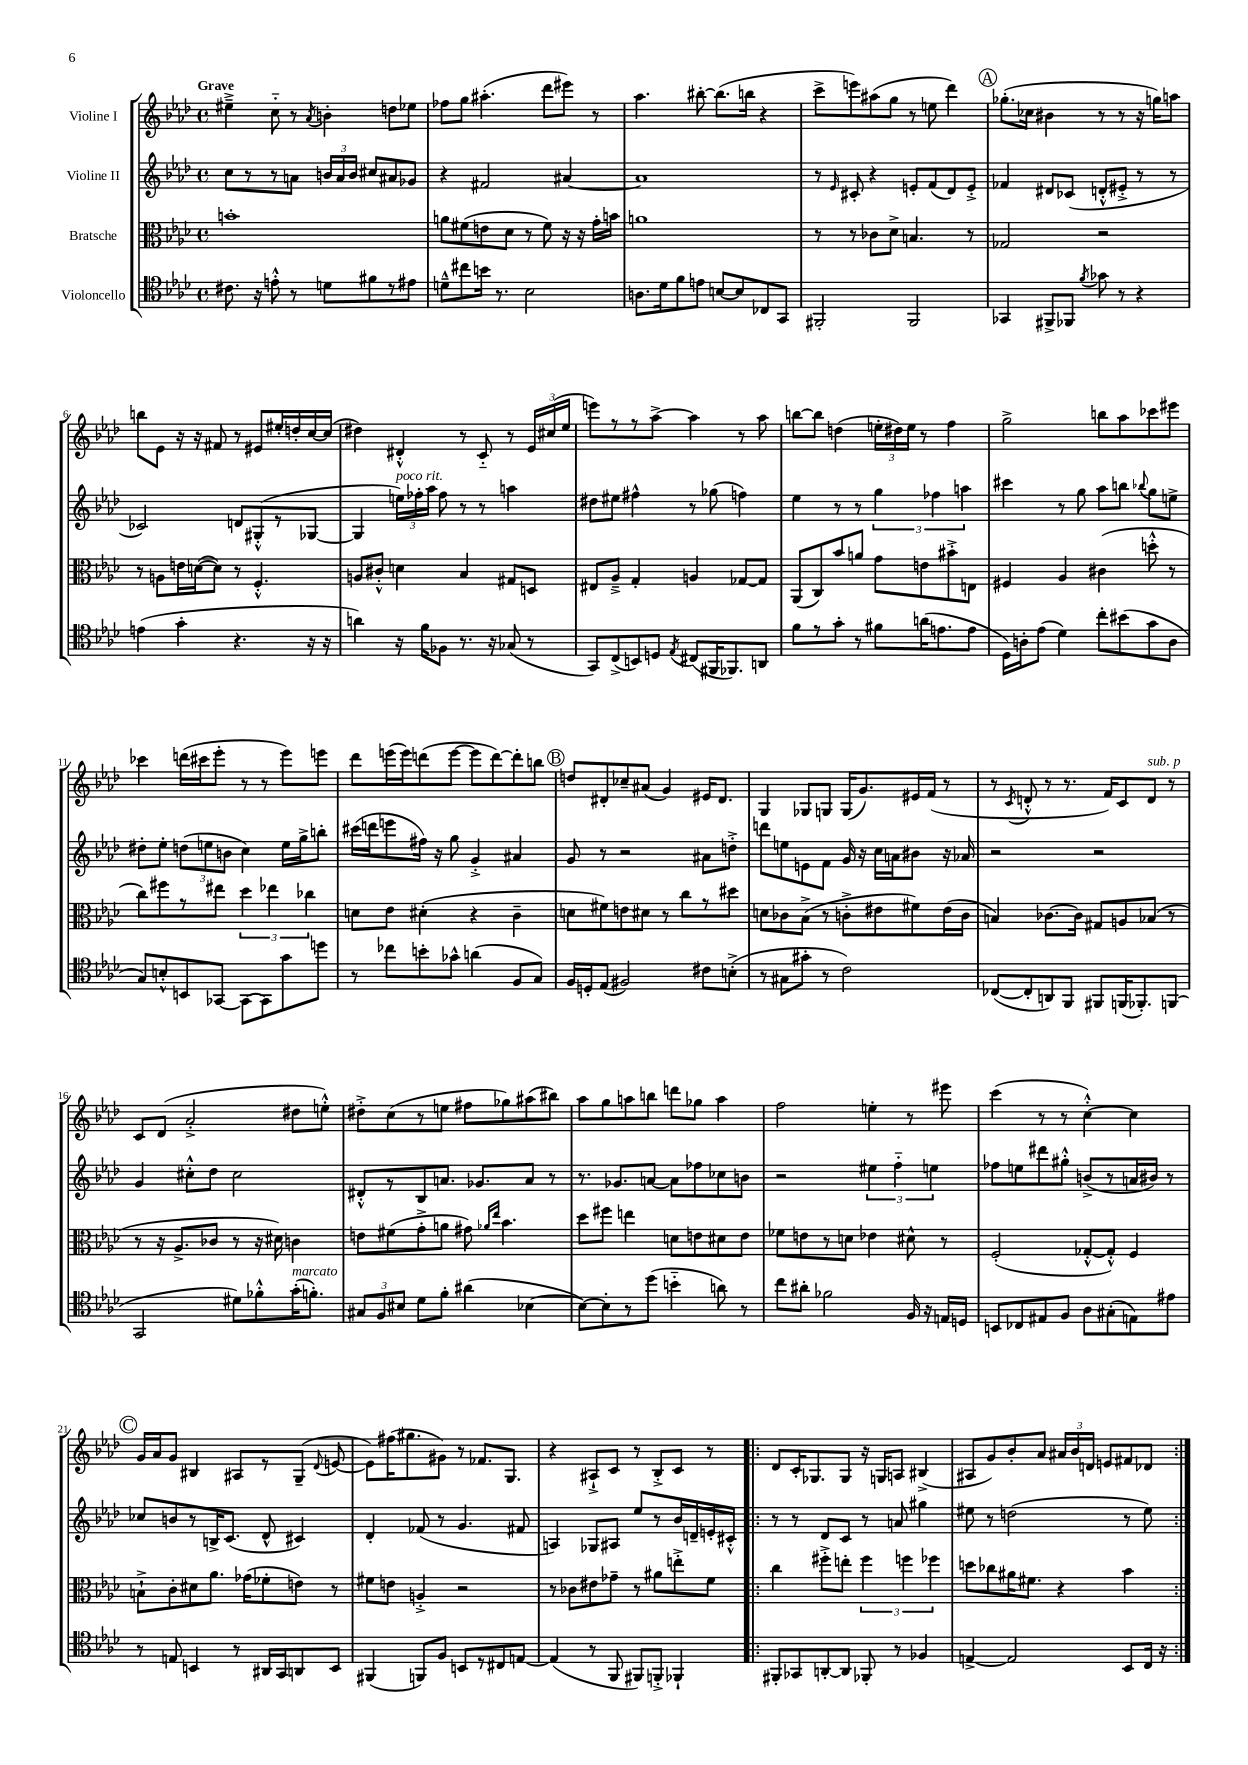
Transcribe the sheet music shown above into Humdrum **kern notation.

**kern	**kern	**kern	**kern
*staff4	*staff3	*staff2	*staff1
*clefC4	*clefC3	*clefG2	*clefG2
*k[b-e-a-d-]	*k[b-e-a-d-]	*k[b-e-a-d-]	*k[b-e-a-d-]
*M4/4	*M4/4	*M4/4	*M4/4
*met(c)	*met(c)	*met(c)	*met(c)
8.c#	1b'	8cc	4ee#~^
.	.	8r	.
16r	.	.	.
8e'^^	.	8r	8cc'~
8r	.	8a	8r
.	.	.	8qa-
8d	.	24b	4b'
.	.	24a	.
.	.	24b	.
8f#	.	8cc#	.
8r	.	8a#	8dd
8e#	.	8g-	8ee-
=	=	=	=
8d~^^	8a	4r	8ff-
8cc#	(8f#	.	8gg
16b	8e	2f#	(4.aa#'
8.r	.	.	.
.	8d-	.	.
2B-	8r	.	.
.	8f#)	.	8ddd-
.	16r	[4a#	8eee#)
.	16r	.	.
.	16g'	.	8r
.	16b	.	.
=	=	=	=
8.A	1a	1a#]	4.aa-
16d-	.	.	.
8f	.	.	.
8e	.	.	[8bb#'
[8B	.	.	(8.bb#]
8B]	.	.	.
.	.	.	16bb
8C-	.	.	4r
8GG	.	.	.
=	=	=	=
2FF#'	8r	8r	8ccc^
.	.	16qqe-	.
.	8r	8c#'	8eee)
.	8c-	4r	(8aa#
.	8d-^	.	8gg
2FF#	4.B	8e'	8r
.	.	(8f	8ee
.	.	8d-)	4ddd-)
.	8r	8e'^	.
=	=	=	=
4GG-	2G-	4f-	(8.gg-'
.	.	.	16cc-
8FF#^	.	8d#	4b#
8FF-	.	(8c-	.
8qf	.	.	.
8g-	2r	8d'^^	8r
8r	.	8e#'^	8r
4r	.	8r	16r
.	.	.	16gg)
.	.	8r	8aa
=	=	=	=
(4e	8r	2c-)	8bb
.	8A	.	8e-
4g'	16e	.	16r
.	([16d	.	16r
.	8d])	.	8f#
4.r	8r	8d	8r
.	4.F'^^	(8G#'^^	8e#
.	.	8r	16ee#'
.	.	.	16dd'
16r	.	[8G-	[16cc
16r	.	.	(16cc]
=	=	=	=
4a)	8A	4G-]	4dd#)
.	8c#'^^	.	.
16r	4d	24ee)	4d#'^^
.	.	24ff-'	.
16f	.	.	.
.	.	24aa-	.
8F-	.	8ff-	.
8.r	4B-	8r	8r
.	.	8r	8c'~
16r	.	.	.
(8G-	8G#	4aa	8r
8r	8D	.	24e-
.	.	.	(24cc#
.	.	.	24ee-
=	=	=	=
8GG)	8E#	8dd#	8eee)
(8C^	8A-~^	8ee#	8r
8BB)	4G'	4ff#^^	8r
8D	.	.	[8aa-^
8qE-	.	.	.
(8C#	4A	8r	4aa-]
16FF#	.	(8gg-	.
8.FF-)	.	.	.
.	[8G-	4ff)	8r
8AA	8G-]	.	8aa-
=	=	=	=
8f	(8AA-	4ee-	[8bb
8r	8C)	.	8bb]
8g'	8b-	8r	(4dd
8r	8a	8r	.
8f#	8g	6gg	24ee'
.	.	.	24dd#)
.	.	.	24ee
(16a	8e	.	8r
.	.	6ff-	.
8.e	.	.	.
.	8b#'^	.	4ff
.	.	6aa	.
8e	8E	.	.
=	=	=	=
16D-)	4F#	4ccc#	2gg^
16A'	.	.	.
(8e-	.	.	.
4d-)	4A-	8r	.
.	.	8gg	.
8cc'	(4c#	8aa-	8bb
(8b#	.	8bb	8aa-
.	.	8qqbb-	.
8g	8dd'^^	8gg	8ccc-
8A	8r	8ee^	8eee#
=	=	=	=
8G)	8cc)	8dd#'	4ccc-
8B'^^	8ff#	8ee-'	.
8BB	8r	(12dd	(16ddd
.	.	.	16ccc#
.	.	12ee	.
[8GG-	8ee#	.	8eee-'
.	.	12b	.
8GG-_	6dd-	4cc)	8r
8GG-]	.	.	8r
.	6ee-	.	.
8g	.	16ee	8eee-)
.	.	16gg^	.
.	6cc-	.	.
8dd	.	8bb'	8eee
=	=	=	=
8r	8d	(16ccc#	8ddd-
.	.	16ddd	.
8cc-	8e-	8eee	(16eee
.	.	.	16eee)
8b'	(4d#'	16ff#)	(8ddd
.	.	16r	.
8g-^^	.	8gg	[8eee
(4a	4r	4g'^	8eee]
.	.	.	[8ddd)
8F	4c~	4a#	8ddd']
8G)	.	.	8bb
=	=	=	=
16F	8d	8g	8dd
16D'	.	.	.
(8E-	8f#)	8r	8d#'
2F#)	8e	2r	8cc-~
.	8d#	.	(8a#
.	8r	.	4g)
.	8cc	.	.
8c#	8r	8a#	16e#
.	.	.	8.d#
(8B'^	8dd#	8dd'^	.
=	=	=	=
8r	8d	8ddd	4G
8G#	8c-	8ee	.
8g#'	(8B-^	8e	8G-
8r	8r	8f	8G
2c)	8c'^	16g	(16G
.	.	16r	8.g)
.	8e#	16cc	.
.	.	16a	.
.	8f#)	8b#	16e#
.	.	.	(16f
.	(16e#	16r	8r
.	16c	16a-	.
=	=	=	=
([8C-	4B)	2r	8r
.	.	.	8qc
8C-']	.	.	8d'^^
8AA)	[8.c-	.	8r
8FF	.	.	8.r
.	16c-]	.	.
8FF#	8G#	2r	.
.	.	.	16f)
(16FF	8A	.	8c
8.FF-')	.	.	.
.	(8B-	.	8d
(8FF	8r	.	8r
=	=	=	=
2GG	8r	4g	8c
.	16r	.	(8d-
.	8.A-^	.	.
.	.	8cc#'^^	2a-'^
.	8c-	8dd-	.
8d#)	8r	2cc#	.
8f-'^^	16r	.	.
.	16d#)	.	.
(16g'	4c	.	8dd#
8.f')	.	.	.
.	.	.	8ee'^^)
=	=	=	=
12G#	8e	8d#'^^	8dd#'^
12F	.	.	.
.	(8f#	8r	(8cc
12B#	.	.	.
8d-	8g'^	8B-	8r
8f'	8a	8.a	8ee
(4a#	8g#)	.	8ff#
.	.	8.g-	.
.	16qqa-	.	.
.	16qqee-	.	.
.	4.b-	.	8gg-)
[4B-	.	8a	(8aa#
.	.	8r	8bb#)
=	=	=	=
8B-_)	8dd-	8.r	8aa-
8B-']	8ff#	.	8gg
.	.	8.g-	.
8r	4ee	.	8aa
(8dd-	.	[8a	8bb
4b'~	8d	8a]	8ddd
.	8e	8ff-	8gg-
8a)	8d#	8cc-	4aa
8r	8e	8b	.
=	=	=	=
8cc	8f-	2r	2ff
8a#'	8e	.	.
2f-	8r	.	.
.	8d	.	.
.	4e-	6ee#	4ee'
.	.	6ff'~	.
16F	8d#^^	.	8r
16r	.	.	.
.	.	6ee	.
16E	8r	.	8eee#
16D	.	.	.
=	=	=	=
8BB	(2F'	8ff-	(4ccc
8C-	.	8ee	.
8E#	.	8ddd#	8r
8F	.	8gg#'^^	8r
8A-	[8G-'^^	(8b^	[4cc'^^)
(8G#'	8G-'^^])	8r	.
8E)	4F	16a	4cc]
.	.	16b#)	.
8e#	.	8r	.
=	=	=	=
8r	8B`^	8cc-	16g
.	.	.	16a-
8E	8c'	8b	8g
4BB	8d#	8r	4B#
.	8.a-	16B^	.
.	.	(8.c	.
8r	.	.	8A#
.	(16g-	.	.
16AA#	8f-'	8d-^^	8r
16GG	.	.	.
8AA	8e)	4c#)	(8G~
.	.	.	8qqd-
8BB	8r	.	[8e
=	=	=	=
(4FF#	8f#	4d-'	8e])
.	8e	.	(16ff#
.	.	.	8.gg#
8FF)	4A'^	(8f-	.
8F	.	8r	8g#)
8BB	2r	4.g	8r
8r	.	.	8.f-
8C#	.	.	.
.	.	.	8.G
[8E	.	8f#	.
=	=	=	=
(4E]	8r	4A)	4r
.	8c-	.	.
8r	8e#	8G-	8A#`^
8FF	8g-~	8A#	8c
8FF#)	8r	8ee-	8r
8FF'^	8a#	8r	8B-'^
4FF-`	8ee'^	16b-	8c
.	.	16d~	.
.	8f	16e'	8r
.	.	16c#'^^	.
=!|:	=!|:	=!|:	=!|:
8FF#'	4cc	8r	8d-
8GG-	.	8r	16c'
.	.	.	8.G-
[8AA'	8ff#'^	8d-	.
8AA]	8ee'	8c	8G-
8FF-'	6ff#	8r	16r
.	.	.	16G
8r	.	8a	8A
.	6ff	.	.
4F-	.	4gg#	(4B#^
.	6ff-	.	.
=	=	=	=
[4E^	8dd	8ee#	8A#
.	8cc-	8r	8g)
2E]	16a#	(2dd	8b-'
.	8.f#	.	.
.	.	.	8a-
.	4r	.	24a#
.	.	.	24b-
.	.	.	24d
.	.	.	8e
8BB-	4b-	8r	8f#
16C	.	8ee#)	8d-
16r	.	.	.
==:|!	==:|!	==:|!	==:|!
*-	*-	*-	*-
